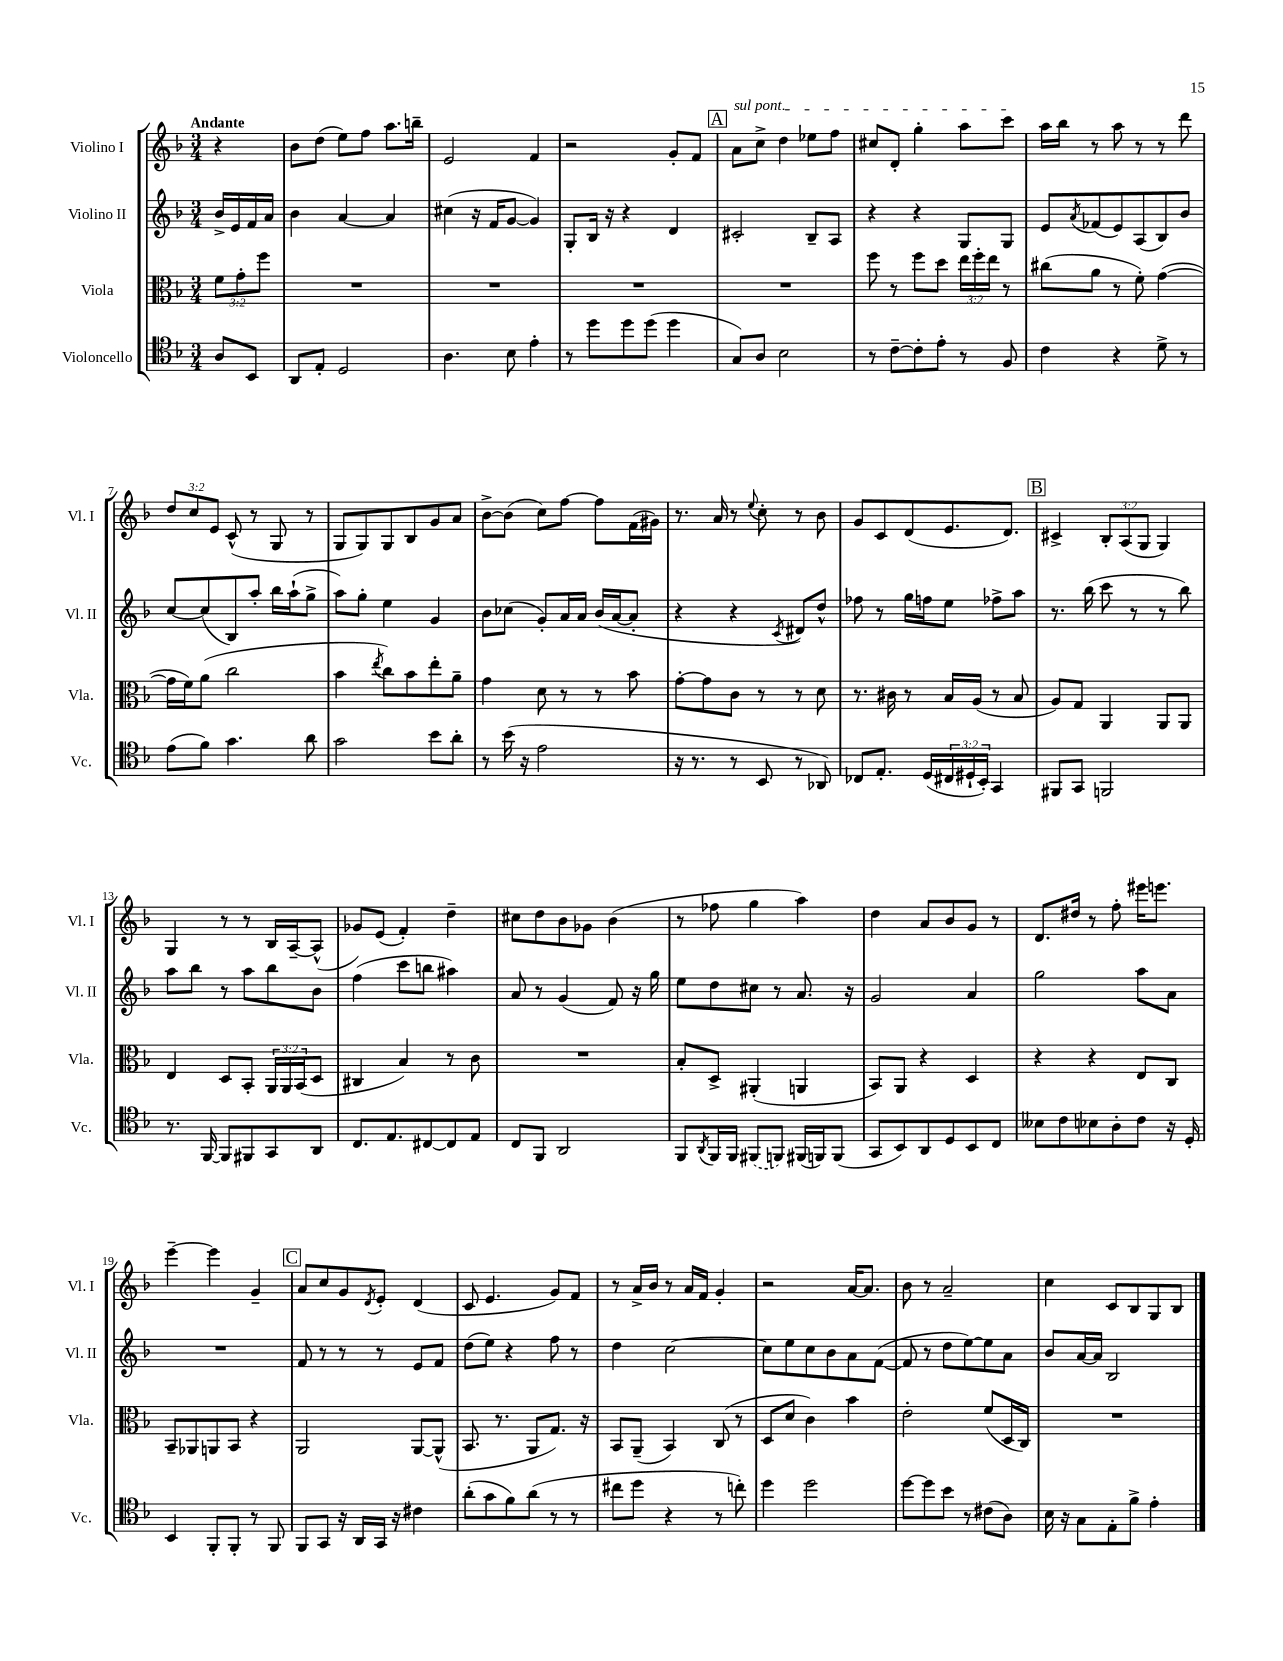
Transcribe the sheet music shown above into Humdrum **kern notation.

**kern	**kern	**kern	**kern
*staff4	*staff3	*staff2	*staff1
*clefC4	*clefC3	*clefG2	*clefG2
*k[b-]	*k[b-]	*k[b-]	*k[b-]
*M3/4	*M3/4	*M3/4	*M3/4
8A	12f	16b-^	4r
.	.	16e	.
.	12g'	.	.
8BB-	.	16f	.
.	12ff	.	.
.	.	16a	.
=	=	=	=
8AA	2.r	4b-	8b-
8E'	.	.	(8dd
2D	.	[4a	8ee)
.	.	.	8ff
.	.	4a]	8.aa
.	.	.	16bb~
=	=	=	=
4.A	2.r	(4cc#	2e
.	.	16r	.
.	.	16f	.
8B-	.	[8g	.
4e'	.	4g])	4f
=	=	=	=
8r	2.r	8G'	2r
8dd	.	16B-	.
.	.	16r	.
8dd	.	4r	.
(8dd	.	.	.
4dd	.	4d	8g'
.	.	.	8f
=	=	=	=
8G)	2.r	2c#'	8a
8A	.	.	8cc^
2B-	.	.	4dd
.	.	8B-~	8ee-
.	.	8A	8ff
=	=	=	=
8r	8ff	4r	8cc#
[8c~	8r	.	8d'
8c']	8ff	4r	4gg'
8e'	8dd	.	.
8r	24ee	8G	8aa
.	24ff'	.	.
.	24ee	.	.
8F	8r	8G	8ccc
=	=	=	=
4c	(8cc#	8e	16aa
.	.	.	16bb-
.	.	8qa	.
.	8a	(8f-	8r
4r	8r	8e)	8aa
.	8f')	(8A	8r
8d^	([4g	8B-)	8r
8r	.	8b-	8ddd
=	=	=	=
(8e	16g]	[8cc	12dd
.	16f)	.	.
.	.	.	12cc
8f)	(8a	(8cc]	.
.	.	.	12e
4.g	2cc	8B-)	(8c^^
.	.	8aa'	8r
.	.	16bb-	8G
.	.	(16aa`	.
8a	.	8gg^	8r
=	=	=	=
2g	4b-	8aa)	8G
.	.	8gg'	8G)
.	8qee	.	.
.	8cc)	4ee	8G
.	8b-	.	8B-
8b-	8ee'	4g	8g
8a'	8a~	.	8a
=	=	=	=
8r	4g	8b-	[8b-^
(16b-	.	(8cc-	(8b-]
16r	.	.	.
2e	8d	8g')	8cc)
.	8r	16a	[8ff
.	.	16a	.
.	8r	(16b-	8ff]
.	.	[16a	.
.	8b-	8a']	(16f
.	.	.	16g#)
=	=	=	=
16r	[8g'	4r	8.r
8.r	.	.	.
.	8g]	.	.
.	.	.	16a
8r	8c	4r	8r
.	.	.	8qqee
8BB-	8r	.	8cc'
.	.	8qc	.
8r	8r	8d#)	8r
8AA-)	8d	8dd^^	8b-
=	=	=	=
8C-	8.r	8ff-	8g
8.E'	.	8r	8c
.	16c#	.	.
.	8r	16gg	(8d
(16D	.	16ff	.
24C#	16B-	8ee	8.e
24D#`	.	.	.
.	(16A	.	.
24BB-')	.	.	.
4GG	8r	8ff-^	.
.	.	.	8.d)
.	8B-	8aa	.
=	=	=	=
8FF#	8A)	8.r	4c#^
8GG	8G	.	.
.	.	(16bb-	.
2FF	4AA	8ccc	12B-'
.	.	.	(12A
.	.	8r	.
.	.	.	12G
.	8AA	8r	4G)
.	8AA	8bb-)	.
=	=	=	=
8.r	4E	8aa	4G
.	.	8bb-	.
[16FF	.	.	.
8FF]	8D	8r	8r
8FF#	8BB-'	8aa	8r
8GG	24AA	8bb-	16B-
.	24AA	.	.
.	.	.	[16A~
.	(24BB-	.	.
8AA	8D	8b-	(8A^^]
=	=	=	=
8.C	4C#	(4ff	8g-)
.	.	.	(8e
8.E	.	.	.
.	4B-)	8ccc	4f')
[8C#	.	8bb	.
8C#]	8r	4aa#)	4dd~
8E	8c	.	.
=	=	=	=
8C	2.r	8a	8cc#
8FF	.	8r	8dd
2AA	.	(4g	8b-
.	.	.	8g-
.	.	8f)	(4b-
.	.	16r	.
.	.	16gg	.
=	=	=	=
8FF	8B-'	8ee	8r
8qAA	.	.	.
16FF	8D^	8dd	8ff-
16FF	.	.	.
(8FF#	(4AA#'	8cc#	4gg
8FF)	.	8r	.
(16FF#	4AA	8.a	4aa)
16FF)	.	.	.
(8FF	.	.	.
.	.	16r	.
=	=	=	=
8GG	8BB-)	2g	4dd
8BB-)	8AA	.	.
8AA	4r	.	8a
8D	.	.	8b-
8BB-	4D	4a	8g
8C	.	.	8r
=	=	=	=
8B--	4r	2gg	8.d
8c	.	.	.
.	.	.	16dd#
8B-	4r	.	8r
8A'	.	.	8ff'
8c	8E	8aa	16eee#
.	.	.	8.eee
16r	8C	8a	.
16D'	.	.	.
=	=	=	=
4BB-	8BB-~	2.r	[4eee~
.	8AA-	.	.
8FF'	8AA	.	4eee]
8FF'	8BB-	.	.
8r	4r	.	4g~
8FF	.	.	.
=	=	=	=
8FF	2AA	8f	8a
8GG	.	8r	8cc
16r	.	8r	8g
16AA	.	.	.
.	.	.	8qd
16GG	.	8r	8e'
16r	.	.	.
4c#	[8AA	8e	(4d
.	(8AA^^]	8f	.
=	=	=	=
(8a'	8.BB-	(8dd	8c
8g	.	8ee)	4.e
.	8.r	.	.
8f)	.	4r	.
(8a	8AA	.	.
8r	8.G)	8ff	8g)
8r	.	8r	8f
.	16r	.	.
=	=	=	=
8cc#	8BB-	4dd	8r
8dd	(8AA~	.	16a^
.	.	.	16b-
4r	4BB-)	[2cc	8r
.	.	.	16a
.	.	.	16f
8r	(8C	.	4g'
8cc')	8r	.	.
=	=	=	=
4dd	8D	8cc]	2r
.	8d	8ee	.
2dd	4c)	8cc	.
.	.	8b-	.
.	4b-	8a	[16a
.	.	.	8.a]
.	.	([8f	.
=	=	=	=
[8dd	2e'	8f]	8b-
8dd]	.	8r	8r
8b-	.	8dd	2a~
8r	.	[8ee)	.
(8c#	(8f	8ee]	.
8A)	16D	8a	.
.	16C)	.	.
=	=	=	=
16B-	2.r	8b-	4cc
16r	.	.	.
8G	.	[16a	.
.	.	16a]	.
8E'	.	2B-	8c
8f^	.	.	8B-
4e'	.	.	8G
.	.	.	8B-
==	==	==	==
*-	*-	*-	*-
